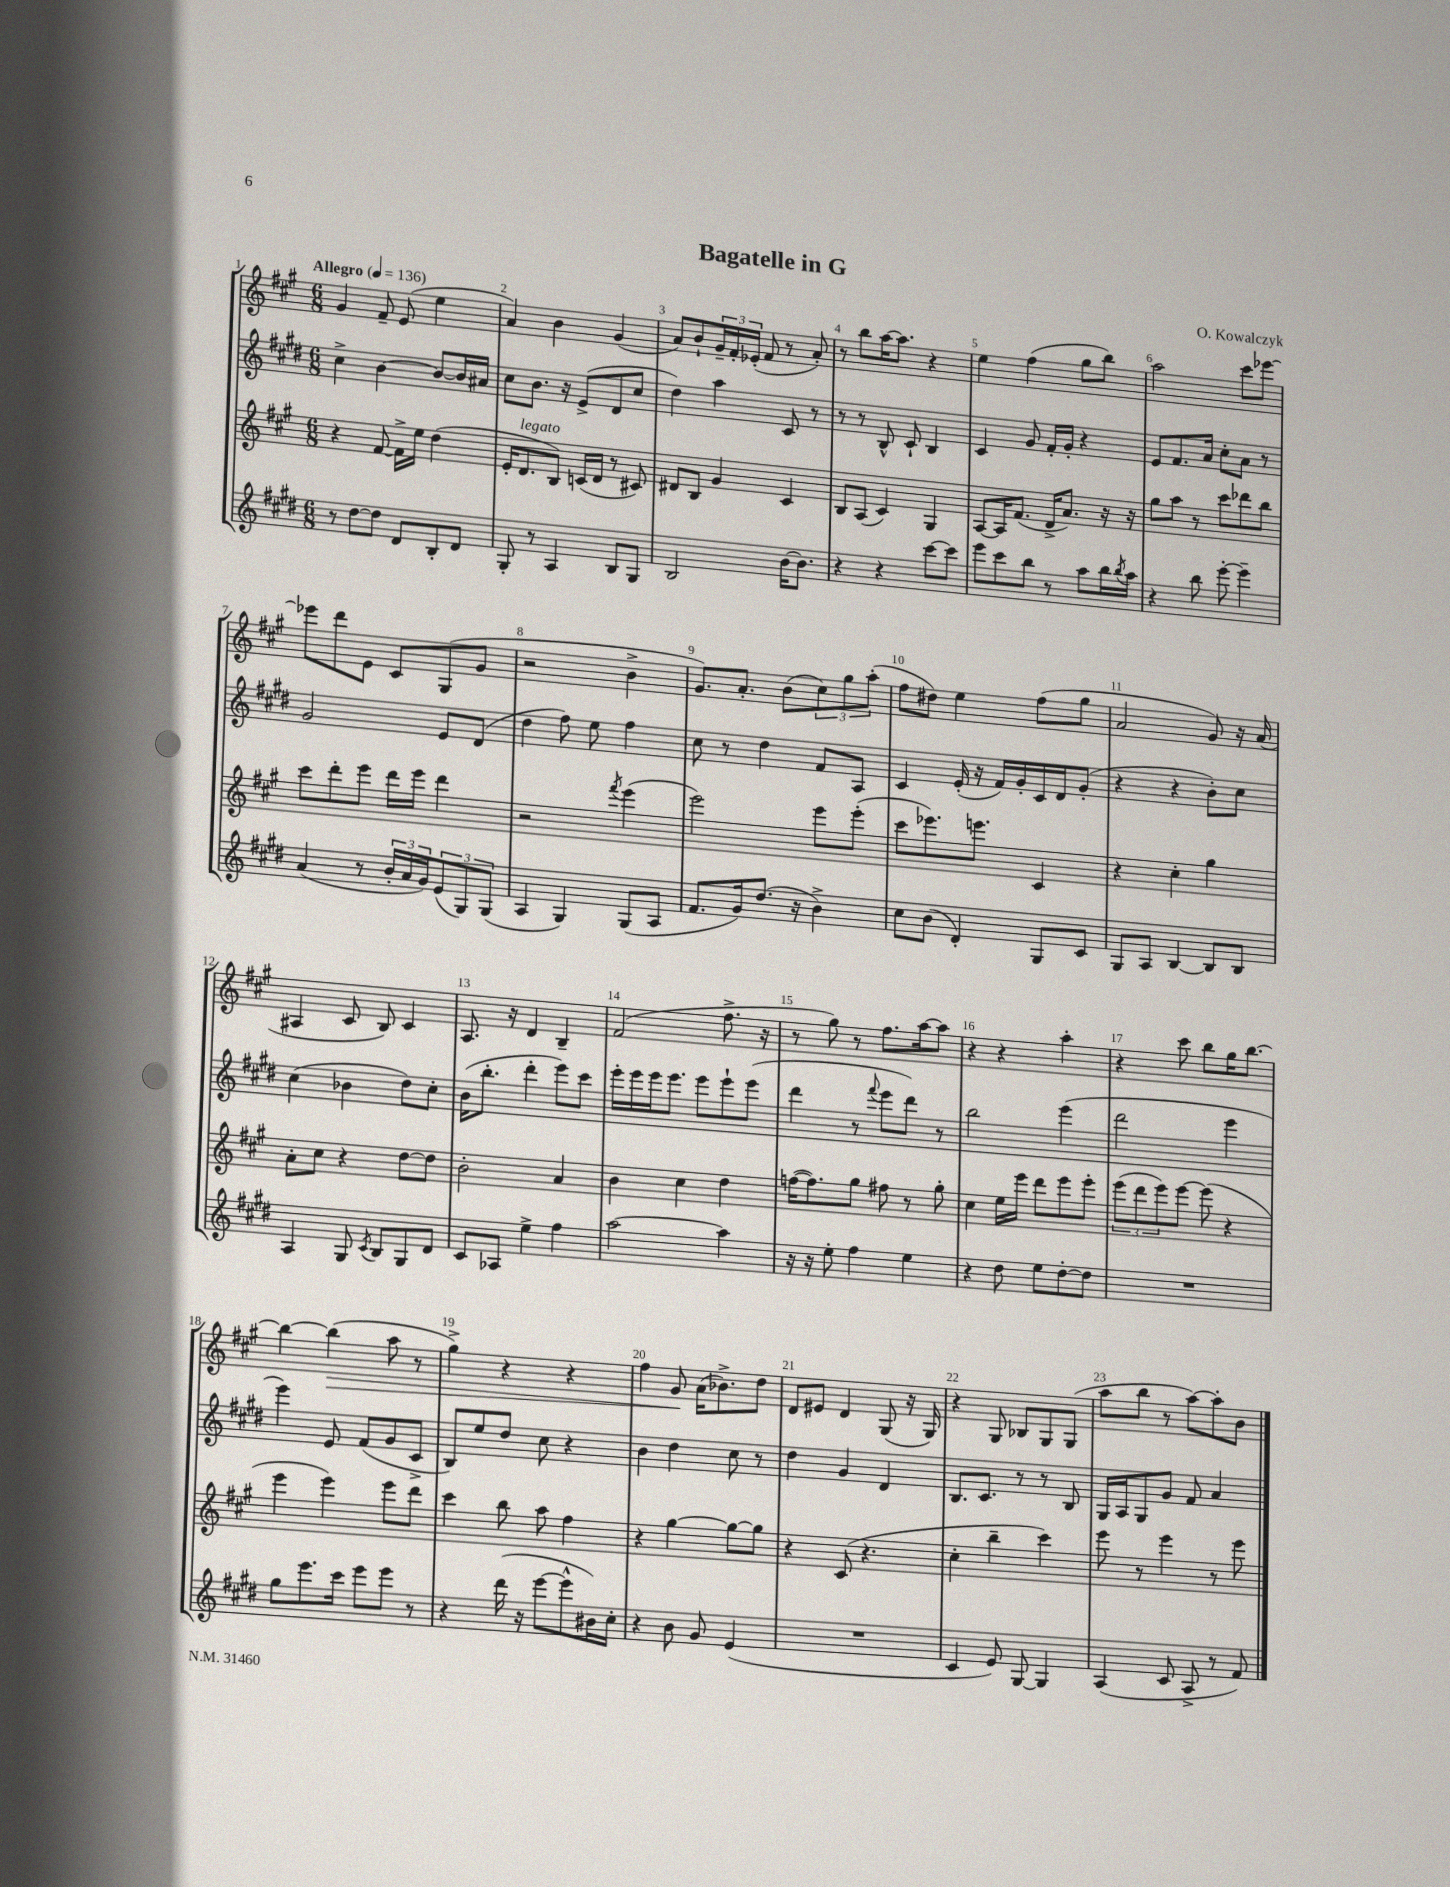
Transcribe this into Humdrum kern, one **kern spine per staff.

**kern	**kern	**kern	**kern
*staff4	*staff3	*staff2	*staff1
*clefG2	*clefG2	*clefG2	*clefG2
*k[f#c#g#d#]	*k[f#c#g#]	*k[f#c#g#d#]	*k[f#c#g#]
*M6/8	*M6/8	*M6/8	*M6/8
*MM136	*MM136	*MM136	*MM136
8r	4r	4cc#^	4g#
[8dd#	.	.	.
8dd#]	[8f#	[4b	8f#~
8d#	16f#^]	.	(8e
.	16ee	.	.
8B'	(4dd	8b_	4ee
8d#	.	16b]	.
.	.	16a#	.
=	=	=	=
8G#'	16e'	8cc#	4a)
.	8.d	.	.
8r	.	8.b	.
4A	8B)	.	4b
.	.	16r	.
.	(16c	(8e^	.
.	16d	.	.
8B	8r	8d#	(4g#
8G#	8c#)	8cc#	.
=	=	=	=
2B	8d#	4dd#)	8a)
.	8B	.	8b`
.	4g#	4aa	24g#~
.	.	.	24f#'
.	.	.	(24e-'
.	.	.	8f#
[16b	4c#	8c#	8r
8.b]	.	.	.
.	.	8r	8a')
=	=	=	=
4r	8B	8r	8r
.	(8A	8r	8bb
4r	4c#)	8B^^	[16aa
.	.	.	8.aa]
.	.	8c#`	.
[8ccc#	4G#	4B	4r
8ccc#]	.	.	.
=	=	=	=
8eee	[8A	4c#	4ee
8ccc#	16A]	.	.
.	(8.f#	.	.
8bb	.	8g#	(4ff#
8r	16d^	16f#'	.
.	8.a)	16g#'	.
8aa	.	4r	8gg#
16bb	16r	.	8bb)
8qbb	.	.	.
16aa	16r	.	.
=	=	=	=
4r	8gg#	8e	2aa
.	8aa	8.f#	.
8bb	8r	.	.
.	.	16a	.
[8eee'	8ccc#	8cc#'	.
4eee~]	8ddd-	8a	8ccc#
.	8bb	8r	[8eee-
=	=	=	=
(4a	8ccc#	2g#	8eee-]
.	8ddd'	.	8ddd
8r	8eee	.	8e
24b'	16ddd	.	8c#
24a	.	.	.
.	16eee	.	.
24g#)	.	.	.
(12e	4ddd	8e	(8G#
12G#)	.	.	.
.	.	(8d#	8g#
(12G#	.	.	.
=	=	=	=
4A	2r	4dd#	2r
4G#)	.	8ff#)	.
.	.	8ee	.
.	8qfff#	.	.
(8G#	(4eee	4ff#	4b^
8A	.	.	.
=	=	=	=
8.f#	2eee)	8cc#	8.g#)
.	.	8r	.
16g#)	.	.	8.a'
(8.dd#	.	4dd#	.
.	.	.	(8b
16r	.	.	.
4b^)	8eee	8f#	12cc#)
.	.	.	12gg#
.	(8eee'	8A	.
.	.	.	(12aa'
=	=	=	=
8cc#	8ccc#	4c#	8ff#
(8b	8.eee-)	.	8dd#)
4d#')	.	(16e'	4ee
.	8.eee	16r	.
.	.	16f#)	.
.	.	16g#'	.
8G#	4c#	16c#	(8ff#
.	.	16d#	.
8c#	.	(8g#'	8gg#
=	=	=	=
8G#	4r	4r	2a
8A	.	.	.
[4B	4cc#'	4r	.
8B]	4gg#	8b')	8g#)
8B	.	8cc#	16r
.	.	.	(16a
=	=	=	=
4A	8a'	(4cc#	4A#
.	8cc#	.	.
8G#	4r	4b-	8c#
8qc#	.	.	.
8B	.	.	8B)
8G#	[8dd	8dd#)	4c#
8d#	8dd]	8cc#'	.
=	=	=	=
8c#	2b'	(16b	8.A
.	.	8.bb'	.
8A-	.	.	.
.	.	.	16r
4ee^	.	4ddd#'	4d
4ff#	4a	8eee)	4B~
.	.	8ccc#	.
=	=	=	=
[2aa	4b	16eee'	(2f#
.	.	16eee	.
.	.	16eee	.
.	.	8.eee	.
.	4cc#	.	.
.	.	8eee	.
4aa]	4dd	8eee`	8.ff#^
.	.	(8eee	.
.	.	.	16r
=	=	=	=
16r	([16ff	4ddd#	8r
16r	8.ff])	.	.
8ee'	.	.	8gg#)
4ff#	8gg#	8r	8r
.	.	8qqfff#	.
.	8ff#	8eee	8.ff#
4ee	8r	8ddd#)	.
.	.	.	[16aa
.	8gg#'	8r	8aa]
=	=	=	=
4r	4cc#	2bb	4r
8dd#	16ee	.	4r
.	16eee	.	.
8ee	8ddd	.	.
[8dd#'	8eee	(4eee	4aa'
8dd#]	8eee'	.	.
=	=	=	=
2.r	(12eee	2ddd#	4r
.	12ddd	.	.
.	12eee)	.	.
.	[8eee	.	8ccc#
.	(8eee]	.	8bb
.	4r	4eee	16gg#
.	.	.	[8.bb
=	=	=	=
8gg#	4eee	4eee)	4bb_
8.eee	.	.	.
.	4eee)	8e	(4bb]
16ccc#	.	.	.
8eee	.	(8f#	.
8eee	8eee	8g#	8aa
8r	8ddd	8c#^	8r
=	=	=	=
4r	4ccc#	8B)	4gg#^)
.	.	8ee	.
(16ddd#	8bb	8dd#	4r
16r	.	.	.
[8eee	8aa	8cc#	.
8eee^^]	4ff#	4r	4r
16b#)	.	.	.
16cc#'	.	.	.
=	=	=	=
4r	4r	4b	4ff#
8b	[4gg#	4dd#	8g#
8g#	.	.	(16a
.	.	.	8.b-^)
(4e	8gg#_	8cc#	.
.	8gg#]	8r	8dd
=	=	=	=
2.r	4r	4dd#	8d
.	.	.	8e#
.	(8c#	4g#	4d
.	4.r	.	.
.	.	4d#	(8G#
.	.	.	16r
.	.	.	16G#)
=	=	=	=
4c#	4cc#'	8.B	4r
.	.	8.c#	.
8e)	4bb~	.	8G#
[8G#	.	8r	8B-
4G#]	4ccc#)	8r	8G#
.	.	8B	(8G#
=	=	=	=
(4A	8eee	16G#	8aa
.	.	16A	.
.	8r	8G#	8bb
8c#	4eee	8g#	8r
8A^	.	8f#	[8aa)
8r	8r	4a	8aa']
8f#)	8eee	.	8b
==	==	==	==
*-	*-	*-	*-
